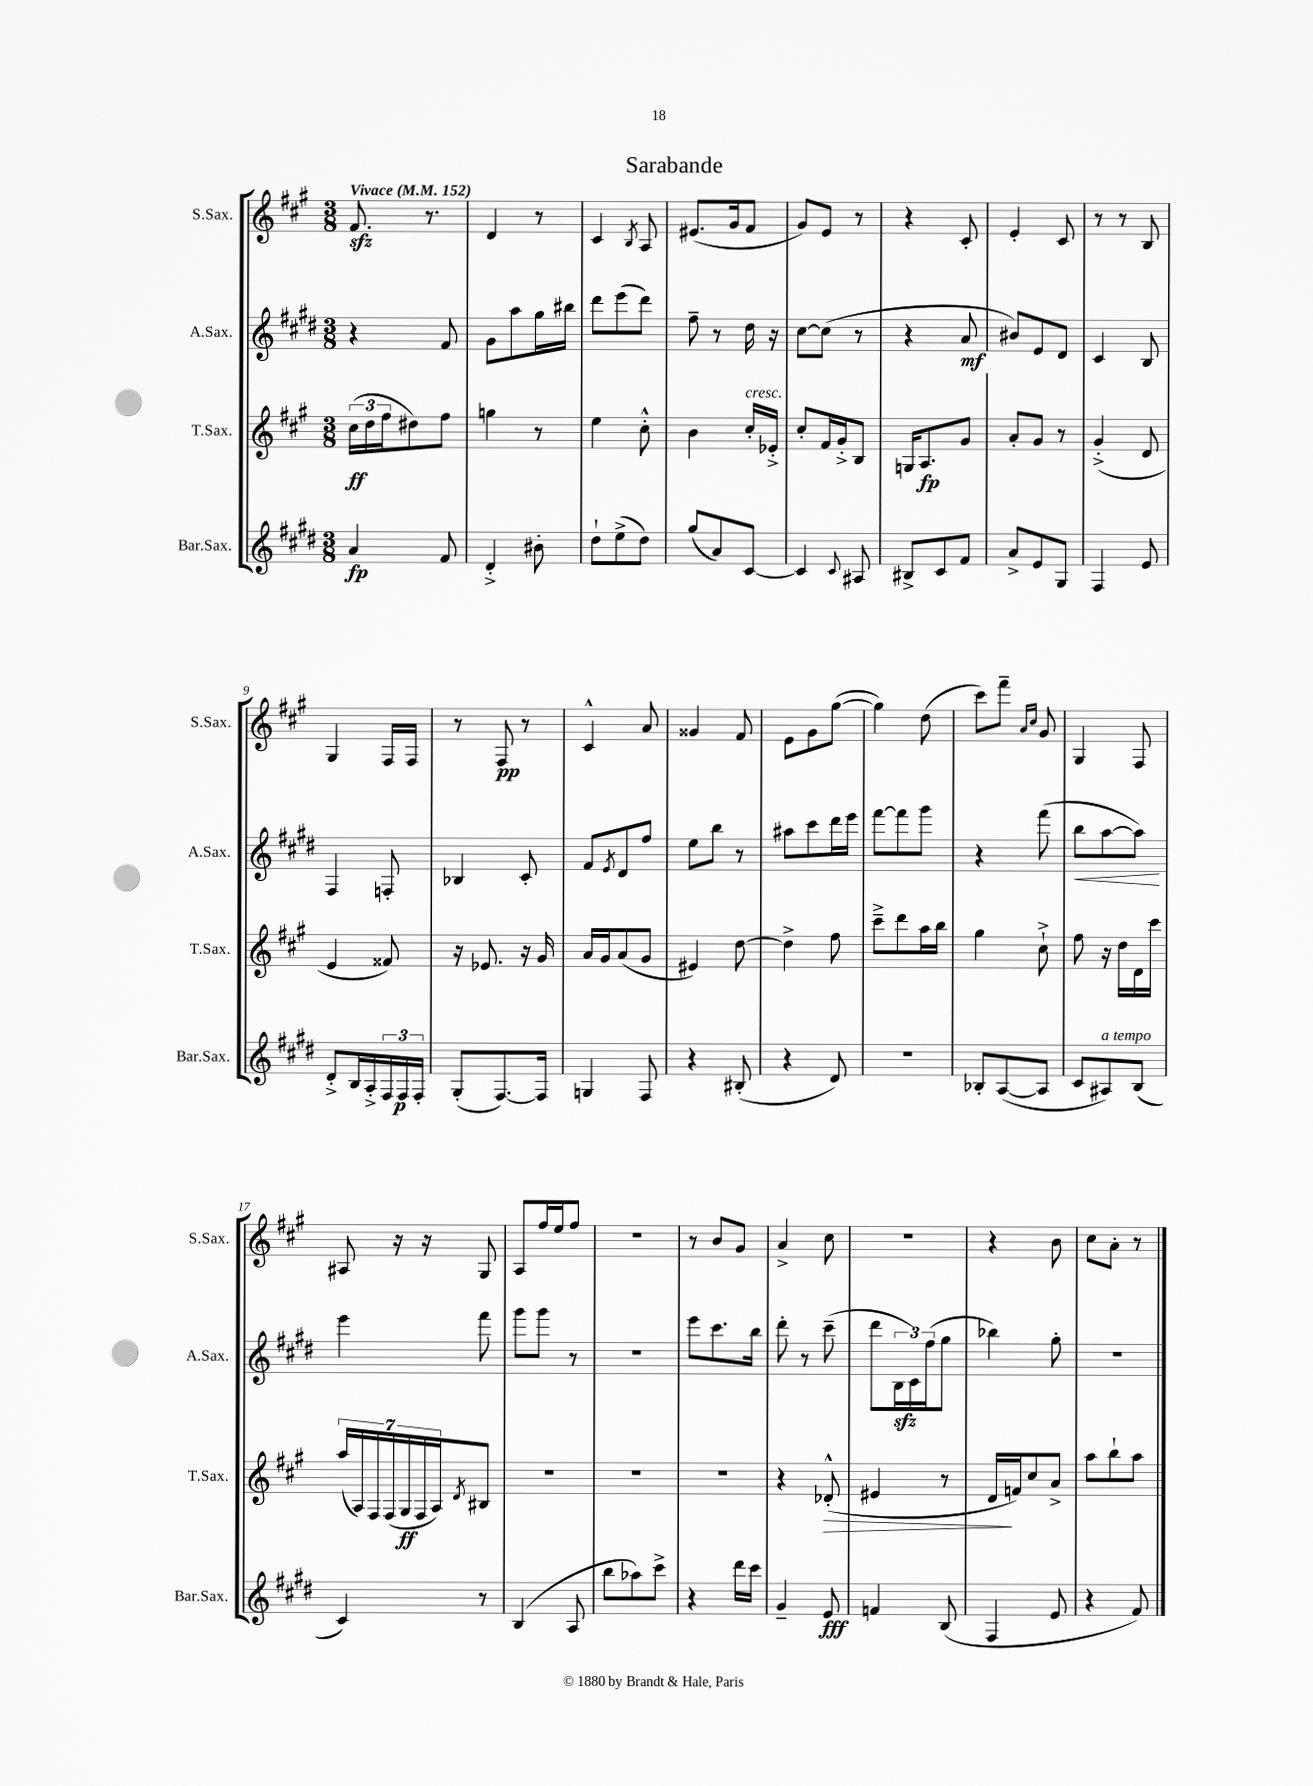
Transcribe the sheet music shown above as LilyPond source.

\header { title = "Sarabande" }
<<
\new StaffGroup <<
\new Staff = "s0" \with { instrumentName = "S.Sax." shortInstrumentName = "S.Sax." } {
    \clef treble \key a \major \numericTimeSignature \time 3/8 \tempo "Vivace" 4 = 152
    fis'8.\sfz r8. |
    d'4 r8 |
    cis'4 \acciaccatura { b8 } a8 |
    eis'8.( gis'16 fis'8 |
    gis'8) e'8 r8 |
    r4 cis'8-. |
    e'4-. cis'8 |
    r8 r8 b8 |
    gis4 fis16 fis16 |
    r8 fis8\pp r8 |
    cis'4-^ a'8 |
    gisis'4 fis'8 |
    e'8 gis'8 gis''8~( |
    gis''4) d''8( |
    cis'''8) fis'''8-- \grace { a'16 cis''16 } gis'8 |
    gis4 fis8 |
    ais8 r16 r16 gis8 |
    a8 fis''16 e''16 fis''8 |
    R4. |
    r8 b'8 gis'8 |
    a'4-> cis''8 |
    R4. |
    r4 b'8 |
    cis''8 a'8-. r8 \bar "|." |
}
\new Staff = "s1" \with { instrumentName = "A.Sax." shortInstrumentName = "A.Sax." } {
    \clef treble \key e \major \numericTimeSignature \time 3/8
    r4 fis'8 |
    gis'8 a''8 gis''16 bis''16 |
    dis'''8 e'''8( dis'''8) |
    fis''8-- r8 dis''16 r16 |
    cis''8~ cis''8( r8 |
    r4 a'8\mf |
    bis'8) e'8 dis'8 |
    cis'4 b8 |
    fis4 f8-. |
    bes4 cis'8-. |
    fis'8 \acciaccatura { e'8 } dis'8 fis''8 |
    e''8 b''8 r8 |
    ais''8 cis'''8 dis'''16 e'''16 |
    fis'''8~ fis'''8 gis'''8 |
    r4 fis'''8( |
    b''8\< a''8~ a''8\!) |
    e'''4 fis'''8 |
    gis'''8 gis'''8 r8 |
    R4. |
    e'''8 cis'''8. b''16 |
    dis'''8-. r8 cis'''8--( |
    dis'''8 \tuplet 3/2 { b16\sfz cis'16) fis''16( } gis''8 |
    bes''4) gis''8-. |
    r4. \bar "|." |
}
\new Staff = "s2" \with { instrumentName = "T.Sax." shortInstrumentName = "T.Sax." } {
    \clef treble \key a \major \numericTimeSignature \time 3/8
    \tuplet 3/2 { cis''16\ff( d''16 fis''16 } dis''8) fis''8 |
    g''4 r8 |
    e''4 cis''8-.-^ |
    b'4 cis''16-.^\markup { \italic "cresc." } ees'16-.-> |
    cis''8-. fis'16 gis'16-.-> b8 |
    g16 a8.\fp gis'8 |
    a'8-. gis'8 r8 |
    gis'4-.->( d'8 |
    e'4 fisis'8) |
    r16 ees'8. r16 gis'16 |
    a'16 gis'16 a'8( gis'8 |
    eis'4) d''8~ |
    d''4-> fis''8 |
    cis'''8---> d'''8 a''16 b''16 |
    gis''4 cis''8-!-> |
    fis''8 r16 d''16 d'16 cis'''16 |
    \tuplet 7/4 { a''16( a16) fis16 fis16( gis16\ff fis16 a16) } \acciaccatura { d'8 } bis8 |
    R4. |
    R4. |
    R4. |
    r4 des'8-.-^\>( |
    eis'4 r8 |
    d'16\! f'16) cis''8 a'8-> |
    a''8 b''8-! a''8 \bar "|." |
}
\new Staff = "s3" \with { instrumentName = "Bar.Sax." shortInstrumentName = "Bar.Sax." } {
    \clef treble \key e \major \numericTimeSignature \time 3/8
    a'4\fp fis'8 |
    dis'4-.-> bis'8-. |
    dis''8-! e''8->( dis''8) |
    gis''8( a'8) cis'8~ |
    cis'4 \appoggiatura { cis'8 } ais8 |
    bis8-> cis'8 fis'8 |
    a'8-> e'8 gis8 |
    fis4 e'8 |
    dis'8-.-> b16 a16-.-> \tuplet 3/2 { fis16 fis16\p fis16-. } |
    gis8-.( fis8.~) fis16 |
    g4 fis8 |
    r4 bis8-.( |
    r4 dis'8) |
    R4. |
    bes8-. a8~( a8 |
    cis'8 ais8^\markup { \italic "a tempo" }) b8( |
    cis'4) r8 |
    b4( a8 |
    b''8 aes''8) cis'''8-> |
    r4 dis'''16 cis'''16 |
    gis'4-- e'8\fff |
    f'4 b8( |
    fis4 e'8 |
    r4 fis'8) \bar "|." |
}
>>
>>
